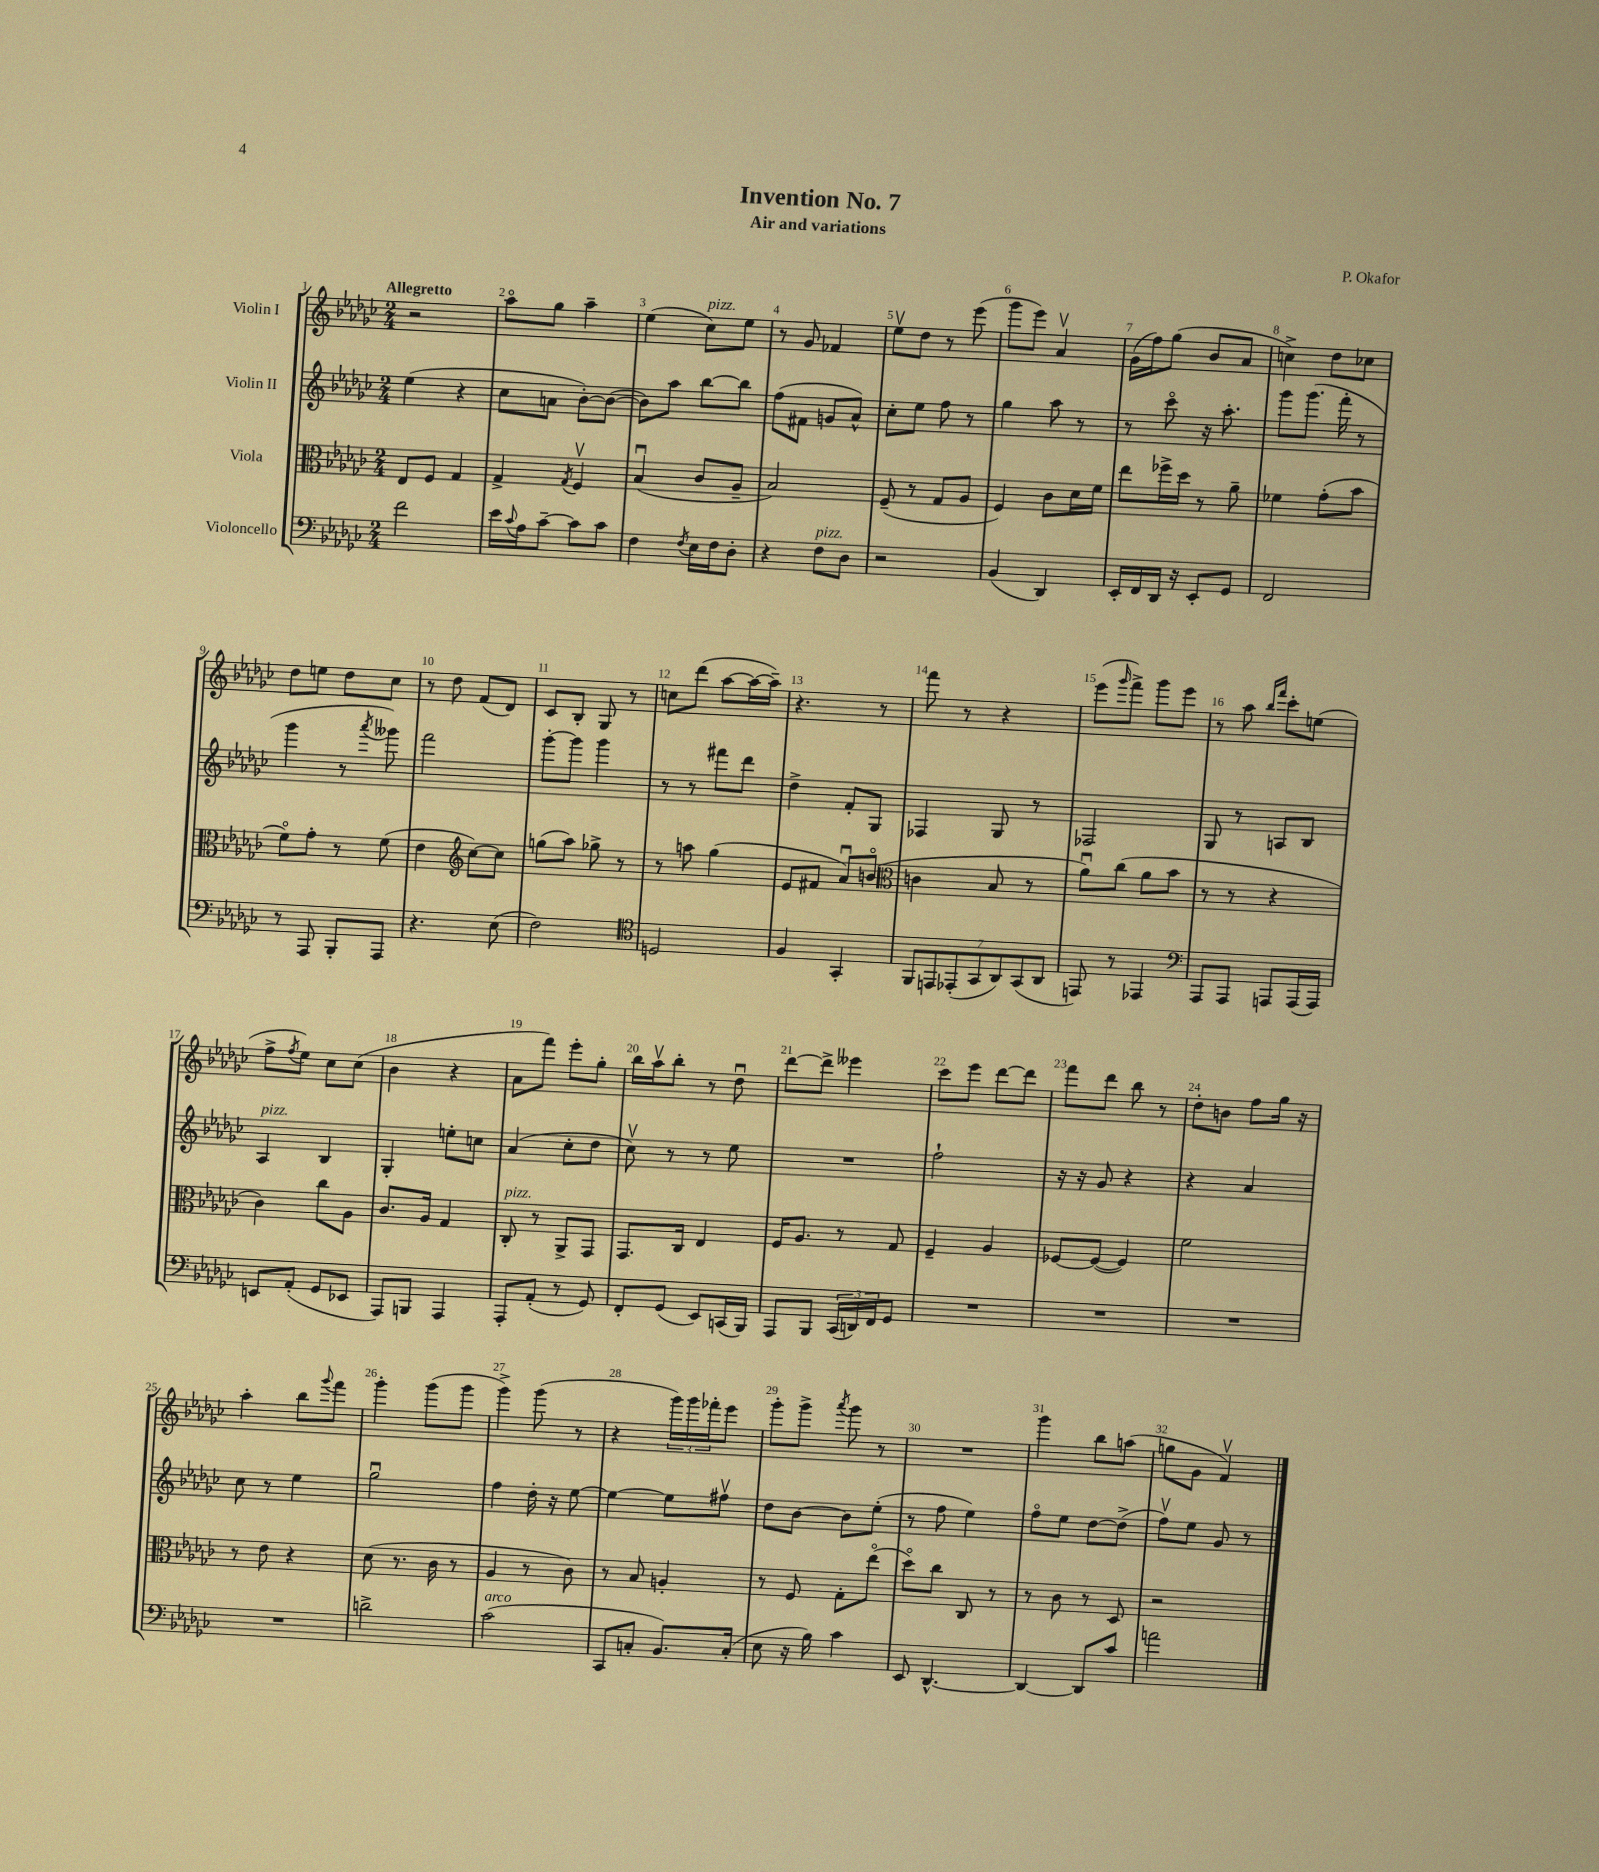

**kern	**kern	**kern	**kern
*staff4	*staff3	*staff2	*staff1
*clefF4	*clefC3	*clefG2	*clefG2
*k[b-e-a-d-g-c-]	*k[b-e-a-d-g-c-]	*k[b-e-a-d-g-c-]	*k[b-e-a-d-g-c-]
*M2/4	*M2/4	*M2/4	*M2/4
2f	8E-	(4ee-	2r
.	8F	.	.
.	4G-	4r	.
=	=	=	=
16e-	4G-^	8cc-	8aa-o
8qqc-	.	.	.
16A-	.	.	.
[8c-~	.	8a	8gg-
.	8qG-	.	.
8c-]	4Fv	[8b-')	4aa-~
8c-	.	(8b-_	.
=	=	=	=
4F	(4B-u	8b-])	(4ee-
.	.	8aa-	.
8qF	.	.	.
16E-	8c-	[8bb-	8cc-)
16F	.	.	.
8D-'	8A-~	8bb-]	8ee-
=	=	=	=
4r	2B-)	(8ff	8r
.	.	8f#	8g-
8F	.	8g	4f-
8D-	.	8a-^^)	.
=	=	=	=
2r	(8F~	8cc-'	8ee-v
.	8r	8ee-	8dd-
.	8G-	8ff	8r
.	8A-	8r	(8eee-
=	=	=	=
(4BB-	4F)	4gg-	8ggg-
.	.	.	8eee-)
4DD-)	8c-	8aa-	4a-v
.	16d-	8r	.
.	16f	.	.
=	=	=	=
16EE-'	8ee-	8r	(16g-
16FF	.	.	16ff)
16DD-	16ff-^	8ccc-o	(8gg-
16r	16dd-	.	.
8EE-'	8r	16r	8b-
.	.	8.aa-'	.
8GG-	8a-~	.	8a-
=	=	=	=
2FF	4f-	8ggg-	4cc^)
.	.	(8.ggg-	.
.	(8g-'	.	8dd-
.	.	16fff'	.
.	8b-	8r	8cc-
=	=	=	=
8r	8fo)	4ggg-	8dd-
8AAA-	8g-'	.	8ee
8BBB-'	8r	8r	8dd-
.	.	8qaaa-	.
8AAA-	(8f	8ggg--)	8cc-
=	=	=	=
4.r	4e-	2fff	8r
.	.	.	8dd-
*	*clefG2	*	*
.	[8cc-)	.	(8f
(8E-	8cc-]	.	8d-)
=	=	=	=
2F)	(8gg	[8ggg-'	8c-
.	8aa-)	8ggg-]	8B-'
.	8gg-^	4ggg-	8G-
.	8r	.	8r
=	=	=	=
*clefC4	*	*	*
2D	8r	8r	8cc
.	8aa	8r	(8ddd-
.	(4gg-	8fff#	[8aa-
.	.	8ddd-	16aa-_
.	.	.	16aa-~])
=	=	=	=
4F	8e-	4dd-^	4.r
.	8f#	.	.
4GG-'	8a-u)	8f'	.
.	(8bo	8G-	8r
=	=	=	=
*	*clefC3	*	*
14FF	4c	4F-	8fff
14EE	.	.	.
.	.	.	8r
(14EE-'	.	.	.
14GG-	.	.	.
.	8B-	8G-	4r
14AA-)	.	.	.
(14GG-	.	.	.
.	8r	8r	.
14AA-	.	.	.
=	=	=	=
8EE)	8a-u)	2F-	(8eee-
.	.	.	16qqggg-
8r	(8cc-	.	8fff^)
4EE-	8a-	.	8ggg-
.	8b-	.	8eee-
=	=	=	=
*clefF4	*	*	*
8AAA-	8r	8G-	8r
8AAA-	8r	8r	8aa-
.	.	.	16qqbb-
.	.	.	16qqfff
8AAA	4r	8A	8ccc-'
(16AAA	.	8B-	(8ee
16AAA)	.	.	.
=	=	=	=
8EE	4c-)	4A-	8ff^
.	.	.	8qff
(8AA-'	.	.	8ee-)
8GG-	8cc-	4B-	8cc-
8EE-	8A-	.	(8cc-
=	=	=	=
8AAA-)	8.c-	4G-'	4b-
8BBB	.	.	.
.	16A-	.	.
4AAA-	4G-	8ee'	4r
.	.	8cc	.
=	=	=	=
8AAA-'	8C-'	(4a-	8a-
(8AA-'	8r	.	8fff)
8r	8AA-^	8cc-'	8eee-'
8GG-)	8GG-	8dd-	8gg-'
=	=	=	=
8FF'	8.GG-	8cc-v)	16bb-
.	.	.	16aa-v
(8GG-	.	8r	8bb-'
.	16C-	.	.
8EE-)	4E-	8r	8r
(16CC	.	8ee-	8dd-u
16BBB-)	.	.	.
=	=	=	=
8AAA-	16F	2r	[8ddd-
.	8.A-	.	.
8BBB-	.	.	8ddd-^]
(24CC-	8r	.	4eee--
24DD)	.	.	.
24FF	.	.	.
8GG-	8G-	.	.
=	=	=	=
2r	4F~	2ff`	8ccc-
.	.	.	8eee-
.	4A-	.	[8ddd-
.	.	.	8ddd-]
=	=	=	=
2r	[8F-	16r	8fff
.	.	16r	.
.	(8F-_	8g-	8ddd-
.	4F-])	4r	8bb-
.	.	.	8r
=	=	=	=
2r	2f	4r	8dd-'
.	.	.	8b
.	.	4a-	8ff
.	.	.	16gg-
.	.	.	16r
=	=	=	=
2r	8r	8cc-	4aa-'
.	8e-	8r	.
.	4r	4ee-	8bb-
.	.	.	8qqggg-
.	.	.	8fff
=	=	=	=
2d^	(8d-	2gg-u	4ggg-'
.	8.r	.	.
.	.	.	(8ggg-
.	16c-	.	.
.	8r	.	8ggg-
=	=	=	=
(2c-	4A-	4ff	4ggg-^)
.	8r	16dd-'	(8ggg-
.	.	16r	.
.	8c-)	[8ee-	8r
=	=	=	=
8CC-	8r	4ee-_	4r
8C'	8B-	.	.
8.BB-)	4A'	8ee-]	24ggg-)
.	.	.	24ggg-
.	.	.	24fff-'
.	.	8ff#v	8eee-
(16C'	.	.	.
=	=	=	=
8E-	8r	8dd-	8ggg-'
16r	8F	[8b-	8ggg-^
16B-)	.	.	.
.	.	.	8qaaa-
4c-	8G-'	8b-]	8ggg-
.	(8ee-o	(8ee-'	8r
=	=	=	=
8EE-	8dd-o)	8r	2r
[4.DD-^^	8cc-	8ff	.
.	8C-	4ee-)	.
.	8r	.	.
=	=	=	=
4DD-_	8r	8ffo	4ggg-
.	8c-	8ee-	.
8DD-]	8r	[8dd-	8bb-
8c-	8D-	(8dd-^]	(8aa
=	=	=	=
2a	2r	8ffv)	8gg
.	.	8ee-	8g-
.	.	8g-	4fv)
.	.	8r	.
==	==	==	==
*-	*-	*-	*-
